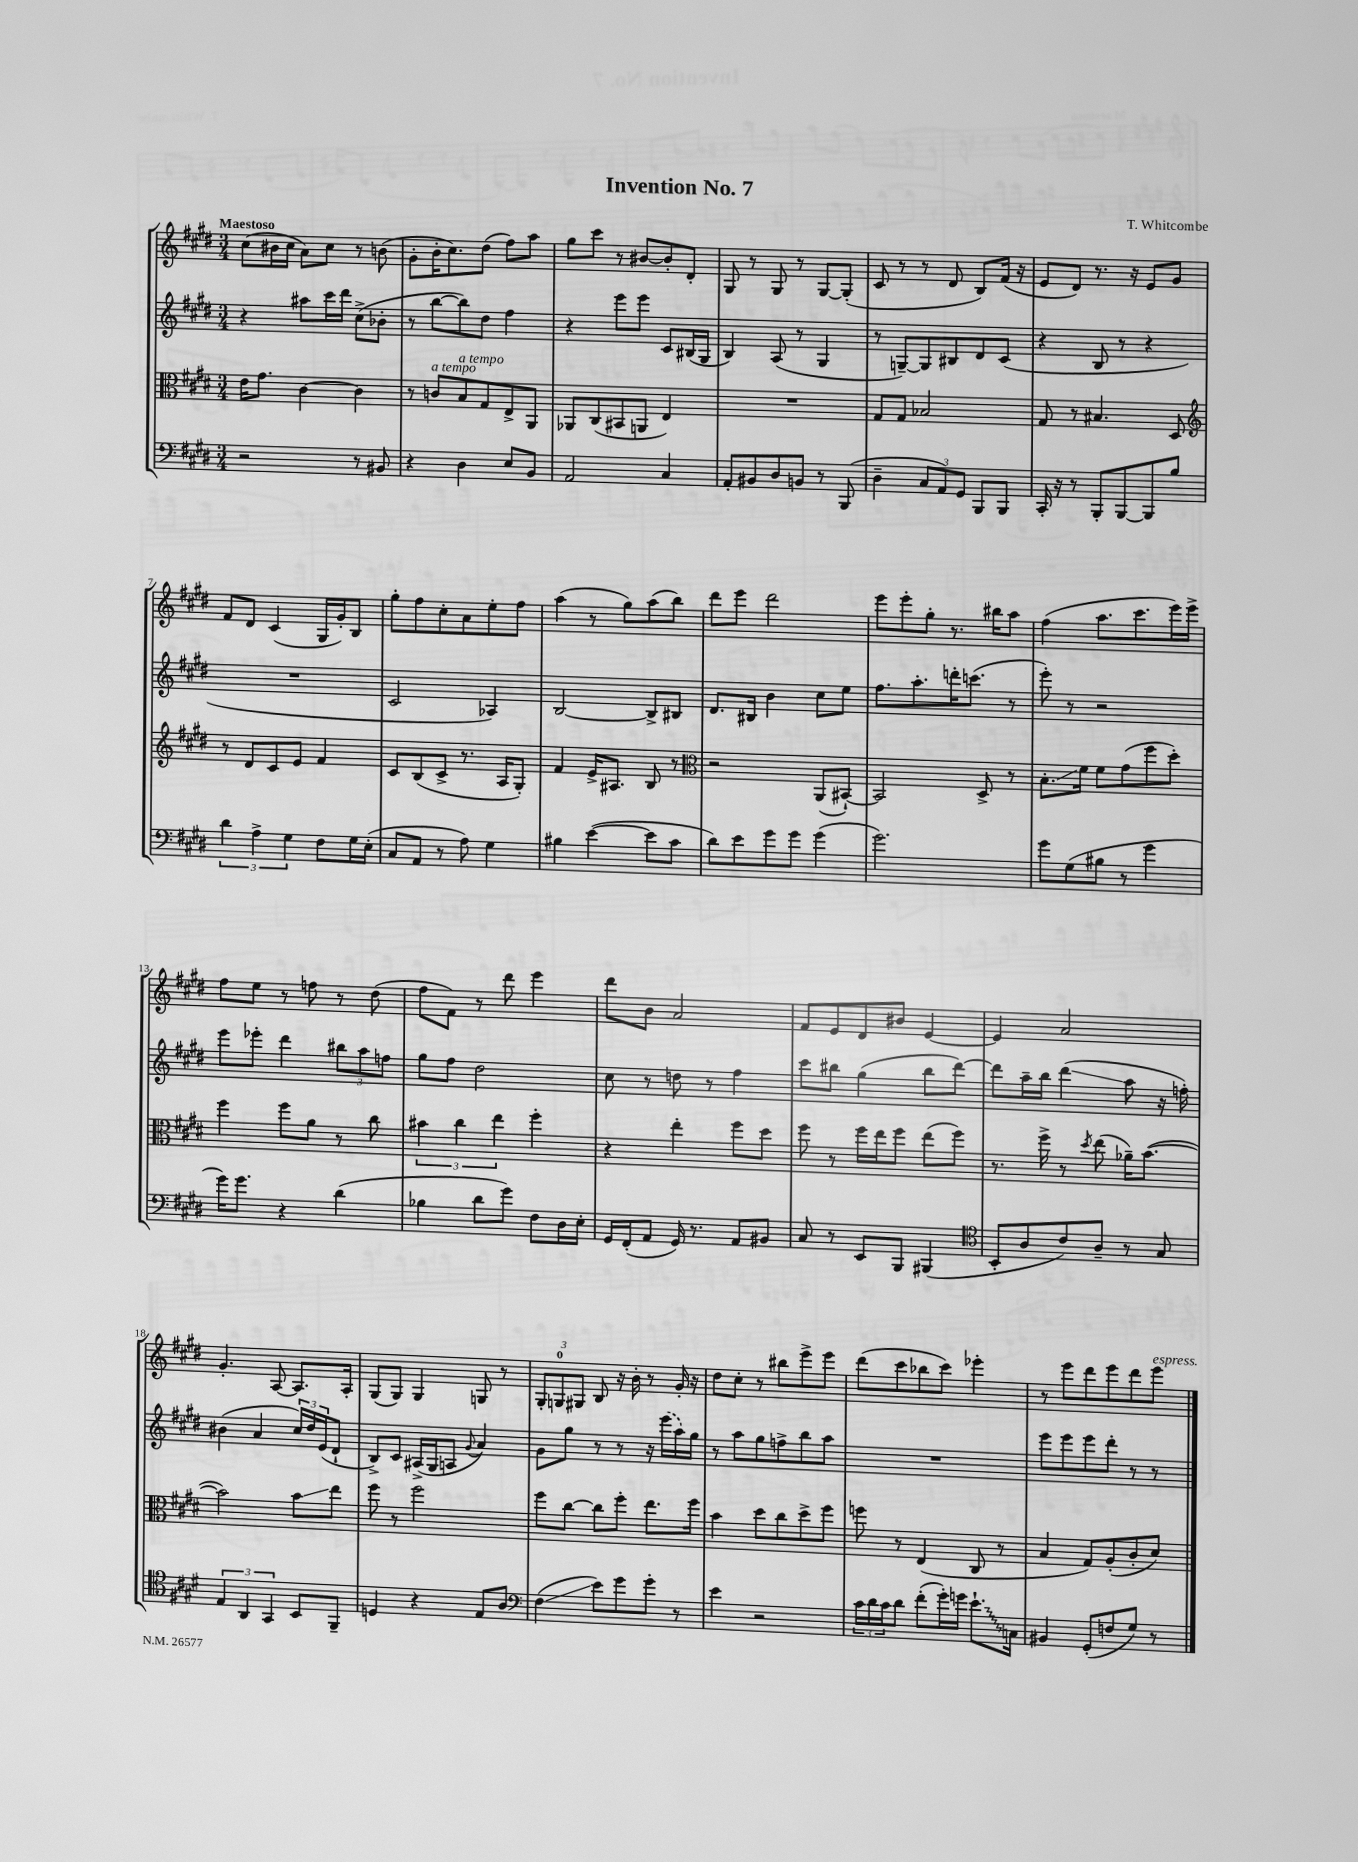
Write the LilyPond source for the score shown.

\header { title = "Invention No. 7" composer = "T. Whitcombe" }
<<
\new StaffGroup <<
\new Staff = "s0" {
    \clef treble \key e \major \numericTimeSignature \time 3/4 \tempo "Maestoso"
    cis''8( bis'16 cis''16 a'8) cis''8 r8 b'8( |
    gis'8-. b'16-. cis''8.) dis''8( fis''8) a''8 |
    gis''8 cis'''8 r8 bis'8~ bis'8-. dis'8-. |
    gis8 r8 gis8 r8 gis8~ gis8-.( |
    cis'8 r8 r8 dis'8 b8) fis'16( r16 |
    e'8 dis'8) r8. r16 e'8 gis'8 |
    fis'8 dis'8 cis'4( gis16 gis'16-.) b8 |
    gis''8-. fis''8 cis''8-. a'8 e''8-. fis''8 |
    a''4( r8 gis''8) a''8( b''8) |
    dis'''8 e'''8 dis'''2 |
    e'''8 e'''8-. gis''8-. r8. bis''16 a''8 |
    fis''4( a''8. cis'''8. e'''16) e'''16-> |
    fis''8 e''8 r8 f''8 r8 dis''8( |
    fis''8 fis'8) r8 dis'''8 e'''4 |
    dis'''8 b'8 a'2 |
    fis'8 e'8 dis'8 bis'8 e'4~ |
    e'4 a'2 |
    gis'4.-. a8~ a8. a16-. |
    gis8( gis8) gis4 g8 r8 |
    \tuplet 3/2 { gis8-. g8-0 gis8 } b8 r16 b'16-. r8 gis'16-. r16 |
    dis''8 cis''8-. r8 bis''8 e'''8-> e'''8 |
    dis'''8( cis'''8 bes''8 cis'''8) ees'''4-. |
    r8 e'''8 dis'''8 e'''8 dis'''8 e'''8^\markup { \italic "espress." } \bar "|." |
}
\new Staff = "s1" {
    \clef treble \key e \major \numericTimeSignature \time 3/4
    r4 ais''8 cis'''16 dis'''16 cis''8->( bes'8-. |
    r8 b''8~ b''8) dis''8 fis''4 |
    r4 e'''8 e'''8 cis'8 bis16( gis16 |
    b4) a8( r8 gis4 |
    r8 g8~--) g8 bis8 dis'8 cis'8( |
    r4 b8 r8 r4 |
    R2. |
    cis'2 aes4) |
    b2~ b8-> bis8 |
    dis'8. bis16 b'4 cis''8 e''8 |
    fis''8. a''8.-. d'''16-. c'''8.( r8 |
    e'''8-.) r8 r2 |
    e'''8 ees'''8-. dis'''4 \tuplet 3/2 { bis''8 a''8 f''8 } |
    gis''8 fis''8 dis''2 |
    cis''8 r8 d''8 r8 fis''4 |
    cis'''8 bis''8 gis''4( bis''8 dis'''8~) |
    dis'''8 a''16-- b''16 dis'''4\glissando( a''8 r16 f''16-.) |
    bis'4( a'4 \tuplet 3/2 { cis''16) dis''16 e'16( } dis'8-! |
    b8->) cis'8 ais16->( gis16 a8 \appoggiatura { gis'8 } a'4) |
    gis'8 gis''8 r8 r8 r16 \once \slurDashed e'''16( a''16) gis''16 |
    r8 a''8 gis''8 f''8-> b''8 a''8 |
    R2. |
    e'''8 e'''8 e'''8 dis'''8-. r8 r8 \bar "|." |
}
\new Staff = "s2" {
    \clef alto \key e \major \numericTimeSignature \time 3/4
    e'16 gis'8. cis'4~ cis'4 |
    r8 c'8^\markup { \italic "a tempo" } b8^\markup { \italic "a tempo" } gis8 e8-> a,8 |
    aes,8 cis8( bis,8 a,8 e4) |
    R2. |
    gis8 gis8 bes2 |
    gis8 r8 bis4. dis8 |
    \clef treble r8 dis'8 cis'8 e'8 fis'4 |
    cis'8 b8( cis'8-> r8. a16 gis8-.) |
    fis'4 e'16-> ais8. b8 r8 |
    \clef alto r2 a,8( bis,8~-!) |
    bis,2 dis8-> r8 |
    b8.-.\glissando fis'16 fis'8 gis'8( fis''8 dis''8-.) |
    fis''4 fis''8 a'8 r8 cis''8 |
    \tuplet 3/2 { bis'4 cis''4 e''4 } fis''4-. |
    r4 e''4-. fis''8 dis''8 |
    fis''8 r8 fis''16 e''16 fis''8 e''8( fis''8) |
    r8. fis''16-> r8 \acciaccatura { dis''8 } e''8( aes'16--) b'8.~( |
    b'2) b'8\glissando e''8 |
    fis''8 r8 fis''2 |
    fis''8 cis''8~ cis''8 fis''8-. e''8. fis''16 |
    b'4 dis''8 cis''8 dis''8-> fis''8 |
    f''8 r8 e4( cis8 r8 |
    b4 gis8) a8-.( cis'8-. dis'8) \bar "|." |
}
\new Staff = "s3" {
    \clef bass \key e \major \numericTimeSignature \time 3/4
    r2 r8 bis,8 |
    r4 dis4 e8 b,8 |
    a,2 cis4 |
    a,8-. bis,8 dis8 b,8 r8 b,,8( |
    dis4-- \tuplet 3/2 { cis8 a,8) gis,8 } b,,8 b,,8 |
    cis,16-. r16 r8 b,,8-. b,,8~ b,,8 b8 |
    \tuplet 3/2 { dis'4 a4-> gis4 } fis8 gis16 e16-.( |
    cis8 a,8 r8 a8) gis4 |
    bis4 e'4~( e'8 cis'8 |
    dis'8) e'8 gis'8 gis'8 gis'4( |
    gis'2.) |
    gis'8 gis8( bis8 r8 gis'4 |
    gis'16) gis'8. r4 dis'4( |
    bes4 dis'8 gis'8) fis8 dis16 e16-. |
    gis,16 fis,16-.( a,8 gis,16) r8. a,8 bis,8 |
    cis8 r8 e,8 b,,8 bis,,4( |
    \clef tenor b,8-. a8 cis'8) a8-- r8 gis8 |
    \tuplet 3/2 { e4 a,4 gis,4 } b,8 fis,8-- |
    d4 r4 e8 a8 |
    \clef bass fis4\glissando( e'8) gis'8 gis'8-. r8 |
    e'4 r2 |
    \tuplet 3/2 { cis'16 dis'16 cis'16 } dis'8 fis'8-.( gis'16-.) g'16 \once \override Glissando.style = #'zigzag e'8.-!\glissando c16 |
    bis,4 gis,8-.( f8 gis8) r8 \bar "|." |
}
>>
>>
